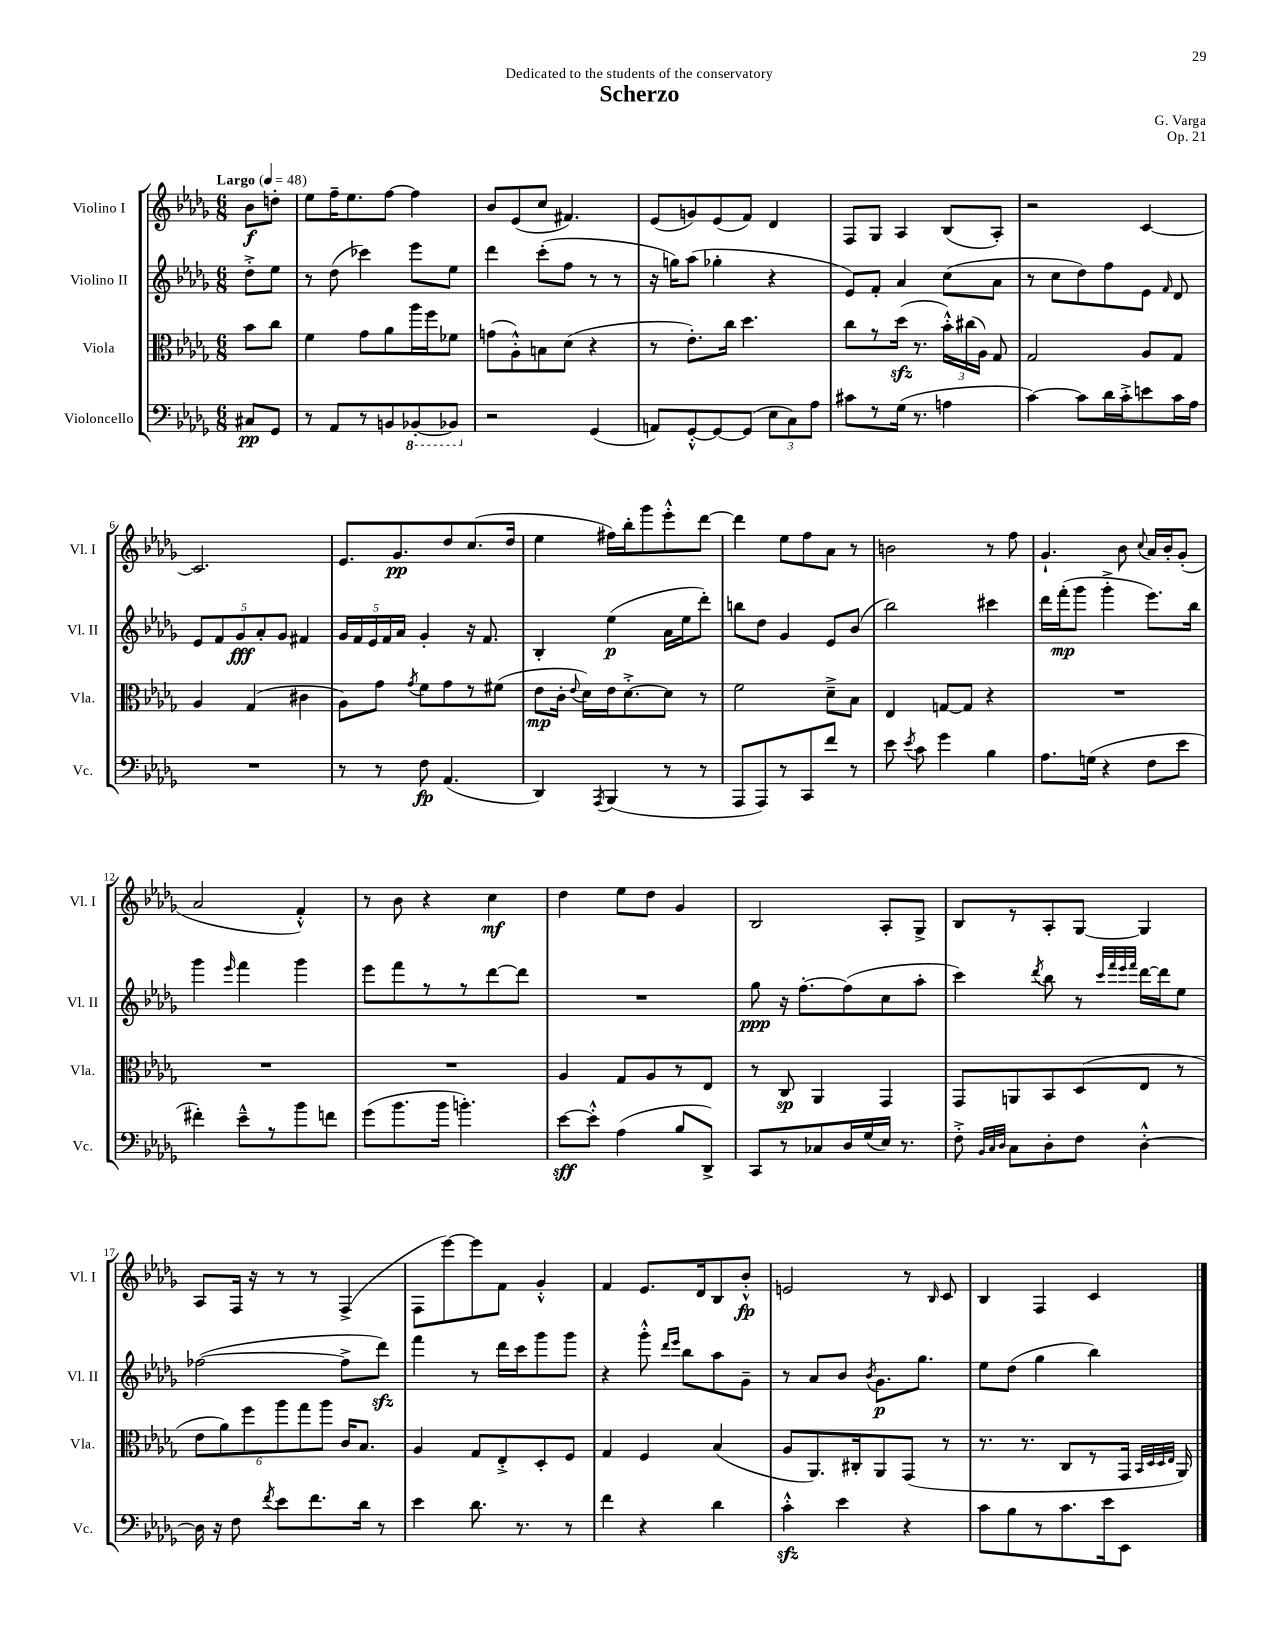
\header { title = "Scherzo" composer = "G. Varga" dedication = "Dedicated to the students of the conservatory" opus = "Op. 21" }
<<
\new StaffGroup <<
\new Staff = "s0" \with { instrumentName = "Violino I" shortInstrumentName = "Vl. I" } {
    \clef treble \key des \major \numericTimeSignature \time 6/8 \partial 4 \tempo "Largo" 4 = 48
    \autoBeamOff bes'8[\f d''8]-. |
    ees''8[ f''16-- ees''8. f''8]~ f''4 |
    bes'8[ ees'8( c''8] fis'4.) |
    ees'8[( g'8) ees'8( f'8]) des'4 |
    f8[ ges8] aes4 bes8[( aes8]-.) |
    r2 c'4~ |
    c'2. |
    ees'8.[ ges'8.\pp des''8 c''8.( des''16] |
    ees''4 fis''16[) bes''16-. ges'''8 ees'''8-.-^ des'''8]~ |
    des'''4 ees''8[ f''8 aes'8] r8 |
    b'2 r8 f''8 |
    ges'4.-! bes'8 \appoggiatura { c''8 } aes'16[ bes'16-. ges'8]-.( |
    aes'2 f'4-.-^) |
    r8 bes'8 r4 c''4\mf |
    des''4 ees''8[ des''8] ges'4 |
    bes2 aes8[-. ges8]-> |
    bes8[ r8 aes8-. ges8]~ ges4 |
    aes8[ f16] r16 r8 r8 f4->( |
    f8[ ees'''8~) ees'''8 f'8] ges'4-.-^ |
    f'4 ees'8.[ des'16 bes8 bes'8]-.-^\fp |
    e'2 r8 \grace { bes16 } c'8 |
    bes4 f4 c'4 \bar "|." |
}
\new Staff = "s1" \with { instrumentName = "Violino II" shortInstrumentName = "Vl. II" } {
    \clef treble \key des \major \numericTimeSignature \time 6/8 \partial 4
    \autoBeamOff des''8[-.-> ees''8] |
    r8 des''8( ces'''4) ees'''8[ ees''8] |
    des'''4 c'''8[-.( f''8] r8 r8 |
    r16 g''16[) aes''8]( ges''4-. r4 |
    ees'8[) f'8]-. aes'4 c''8[( aes'8] |
    r8 c''8[ des''8) f''8 ees'8] \grace { f'16 } des'8 |
    \tuplet 5/4 { ees'8[ f'8 ges'8\fff aes'8-. ges'8] } fis'4 |
    \tuplet 5/4 { ges'16[ f'16 ees'16 f'16 aes'16] } ges'4-. r16 f'8. |
    bes4-. ees''4\p( aes'16[ ees''16 des'''8]-.) |
    b''8[ des''8] ges'4 ees'8[ bes'8]( |
    bes''2) cis'''4 |
    des'''16[ f'''16-.\mp( ges'''8] ges'''4-.-> ees'''8.[) bes''16] |
    ges'''4 \grace { ees'''16 } f'''4 ges'''4 |
    ees'''8[ f'''8 r8 r8 des'''8~ des'''8] |
    R2. |
    ges''8\ppp r16 f''8.[~-. f''8( c''8 aes''8]-. |
    c'''4) \acciaccatura { des'''8 } bes''8 r8 \grace { c'''32[ f'''32 ees'''32 f'''32] } des'''16[~ des'''16 ees''8] |
    fes''2~( fes''8[-> des'''8]\sfz) |
    f'''4 r8 des'''16[ c'''16 ges'''8 ges'''8] |
    r4 ges'''8-.-^ \grace { des'''16[ ees'''16] } bes''8[ aes''8 ges'8]-- |
    r8 aes'8[ bes'8] \acciaccatura { bes'8 } ges'8.[\p ges''8.] |
    ees''8[ des''8]( ges''4 bes''4) \bar "|." |
}
\new Staff = "s2" \with { instrumentName = "Viola" shortInstrumentName = "Vla." } {
    \clef alto \key des \major \numericTimeSignature \time 6/8 \partial 4
    \autoBeamOff bes'8[ c''8] |
    f'4 ges'8[ aes'8 aes''16 f''16 fes'8] |
    g'8[( aes8-.-^) b8 des'8]( r4 |
    r8 ees'8.[-.) c''16] des''4. |
    c''8[ r8 des''16]\sfz( r8. \tuplet 3/2 { bes'16[-.-^) cis''16( aes16]) } ges8 |
    ges2 aes8[ ges8] |
    aes4 ges4( cis'4 |
    aes8[) ges'8] \acciaccatura { ges'8 } f'8[ ges'8 r8 fis'8]( |
    ees'8[\mp c'16]-. \appoggiatura { ees'8 } des'16[) ees'16 des'8.~-.-> des'8] r8 |
    f'2 des'8[---> bes8] |
    ees4 g8[~ g8] r4 |
    R2. |
    R2. |
    R2. |
    aes4 ges8[ aes8 r8 ees8] |
    r8 c8\sp aes,4 ges,4 |
    ges,8[ a,8 bes,8 des8( ees8] r8 |
    \tuplet 6/4 { ees'8[ aes'8) f''8 aes''8 ges''8 aes''8] } c'16[ bes8.] |
    aes4 ges8[ ees8-.-> des8-. f8] |
    ges4 f4 bes4( |
    aes8[ aes,8.) cis16-. aes,8 ges,8]( r8 |
    r8. r8. c8[ r8 ges,16] \grace { bes,32[ des32 des32 ees32] } aes,16) \bar "|." |
}
\new Staff = "s3" \with { instrumentName = "Violoncello" shortInstrumentName = "Vc." } {
    \clef bass \key des \major \numericTimeSignature \time 6/8 \partial 4
    \autoBeamOff cis8[\pp ges,8] |
    r8 aes,8[ r8 b,8 \ottava #-1 bes,,!8~-. bes,,!8] \ottava #0 |
    r2 ges,4( |
    a,8[) ges,8~-.-^ ges,8~ ges,8]( \tuplet 3/2 { ees8[ c8) aes8] } |
    cis'8[ r8 ges16]( r8. a4 |
    c'4~) c'8[ des'16 c'16-.-> e'8 c'16 aes16] |
    R2. |
    r8 r8 f8\fp aes,4.( |
    des,4) \acciaccatura { aes,,8 } bes,,4( r8 r8 |
    aes,,8[ aes,,8) r8 c,8 f'8] r8 |
    ees'8 \acciaccatura { ees'8 } c'8 ges'4 bes4 |
    aes8.[ g16]( r4 f8[ ees'8] |
    fis'4-.) ees'8[---^ r8 bes'8 f'8] |
    ges'8[( bes'8. bes'16] b'4.-.) |
    ees'8[~\sff ees'8]-.-^ aes4( bes8[ des,8]->) |
    c,8[ r8 ces8 des16 ges16( ees16]) r8. |
    f8-.-> \grace { bes,32[ c32 des32] } c8[ des8-. f8] des4~-.-^ |
    des16 r16 f8 \acciaccatura { f'8 } ees'8[ f'8. des'16] r8 |
    ees'4 des'8. r8. r8 |
    f'4 r4 des'4 |
    c'4-.-^\sfz ees'4 r4 |
    c'8[ bes8 r8 c'8. ees'16 ees,8] \bar "|." |
}
>>
>>
